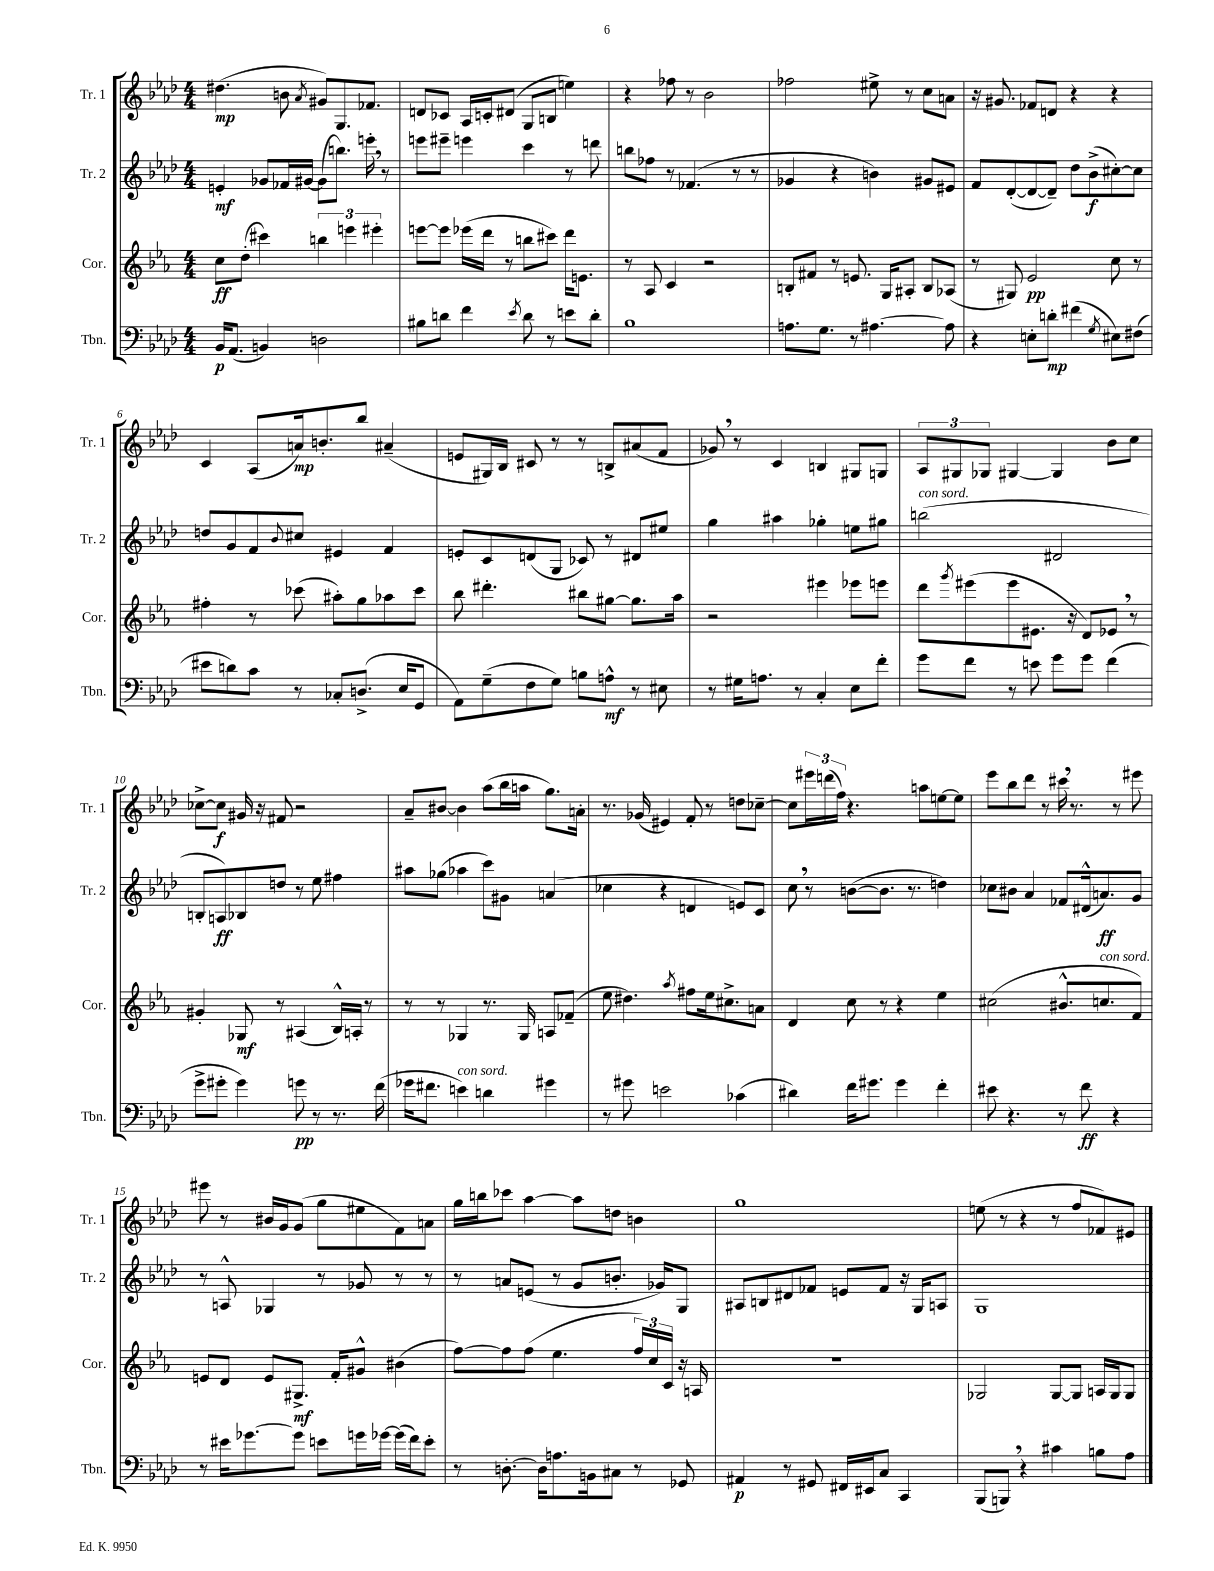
<<
\new StaffGroup <<
\new Staff = "s0" \with { instrumentName = "Tr. 1" shortInstrumentName = "Tr. 1" } {
    \clef treble \key aes \major \numericTimeSignature \time 4/4
    dis''4.\mp( b'8 \acciaccatura { aes'8 } gis'8) g8. fes'8. |
    d'8 ces'8 aes16 c'16-. dis'8( g8 b8 e''4) |
    r4 fes''8 r8 bes'2 |
    fes''2 eis''8-> r8 c''8 a'8 |
    r16 gis'8. fes'8 d'8 r4 r4 |
    c'4 aes8( a'16\mp) b'8.-. bes''8 ais'4--( |
    e'8 gis16) bes16 cis'8 r8 r8 b8-> ais'8( f'8 |
    ges'8) \breathe r8 c'4 b4 gis8 g8 |
    \tuplet 3/2 { aes8 gis8 ges8 } gis4~ gis4 bes'8 c''8 |
    ces''8~-> ces''8\f gis'16 r16 fis'8 r2 |
    aes'8-- bis'8~ bis'4 aes''8( bes''16 a''16 g''8.) a'16-. |
    r8. ges'16( eis'4) f'8-. r8 d''8 ces''8~-- |
    ces''8 \tuplet 3/2 { eis'''16 d'''16( f''16) } r4. a''8 e''8~ e''8 |
    ees'''8 bes''8 des'''8 r8 cis'''16 \breathe r8. r8 eis'''8 |
    eis'''8 r8 bis'16 g'16 g'8( g''8 eis''8 f'8) a'8 |
    g''16 b''16 ces'''8 aes''4~ aes''8 d''8 b'4 |
    g''1 |
    e''8( r8 r4 r8 f''8 fes'8) eis'8 \bar "|." |
}
\new Staff = "s1" \with { instrumentName = "Tr. 2" shortInstrumentName = "Tr. 2" } {
    \clef treble \key aes \major \numericTimeSignature \time 4/4
    e'4-.\mf ges'8 fes'16 gis'16~ gis'8( b''8.) e'''16-. \breathe r8 |
    e'''8 eis'''8-- e'''4 c'''4 r8 d'''8 |
    b''8 fes''8 r8 fes'4.( r8 r8 |
    ges'4 r4 b'4) gis'8 eis'8 |
    f'8 des'8~-.( des'8~ des'8--) des''8 bes'8->\f( cis''8~-.) cis''8 |
    d''8 g'8 f'8 \appoggiatura { bes'8 } cis''8 eis'4 f'4 |
    e'8-. c'8 d'8( g8 ces'8) r8 dis'8 eis''8 |
    g''4 ais''4 ges''4-. e''8 gis''8 |
    b''2^\markup { \italic "con sord." }( dis'2 |
    b8-. a8\ff) bes8 d''8 r8 ees''8 fis''4 |
    ais''8 ges''8( aes''4 c'''8) gis'8 a'4( |
    ces''4 r4 d'4 e'8) c'8 |
    c''8 \breathe r8 b'8~( b'8. r8. d''4) |
    ces''8 bis'8 aes'4 fes'8 dis'16-^( a'8.\ff) g'8 |
    r8 a8-^ ges4 r8 ges'8 r8 r8 |
    r8 a'8 e'8( r8 g'8 b'8.-. ges'16) g8 |
    ais8 b8 dis'8 fes'8 e'8 fes'8 r16 g16 a8 |
    g1 \bar "|." |
}
\new Staff = "s2" \with { instrumentName = "Cor." shortInstrumentName = "Cor." } {
    \clef treble \key ees \major \numericTimeSignature \time 4/4
    c''8\ff d''8-.( cis'''4) \tuplet 3/2 { b''4 e'''4 eis'''4-. } |
    e'''8~ e'''8 ees'''16( d'''16 r8 b''8 cis'''8) d'''16 e'8. |
    r8 aes8 c'4 r2 |
    b8-. fis'8 r8 e'8. g16 ais8-. b8 aes8( |
    r8 gis8) ees'2\pp c''8 r8 |
    fis''4-. r8 ces'''8( ais''8-.) g''8 aes''8 ces'''8 |
    bes''8 dis'''4.-. bis''8 gis''8~ gis''8. aes''16 |
    r2 eis'''4 ees'''8 e'''8 |
    d'''8 \acciaccatura { g'''8 } eis'''8( eis'''8 eis'8. r16 d'8) ees'8 \breathe r8 |
    gis'4-. ges8\mf r8 ais4( bes16-^) a16-. r8 |
    r8 r8 ges4 r8. ges16 a8 fes'8--( |
    ees''8 dis''4.) \acciaccatura { aes''8 } fis''8 ees''16 cis''8.-> a'8 |
    d'4 c''8 r8 r4 ees''4 |
    cis''2( bis'8.-^ c''8.^\markup { \italic "con sord." } f'8) |
    e'8 d'8 e'8 gis8.->\mf f'16-. gis'8-^ bis'4( |
    f''8~) f''8 f''8( ees''4. \tuplet 3/2 { f''16) c''16 c'16 } r16 a16 |
    R1 |
    ges2 ges8~ ges8 a16 ges16 ges8 \bar "|." |
}
\new Staff = "s3" \with { instrumentName = "Tbn." shortInstrumentName = "Tbn." } {
    \clef bass \key aes \major \numericTimeSignature \time 4/4
    bes,16\p aes,8.( b,4) d2 |
    bis8 d'8 f'4 \acciaccatura { ees'8 } d'8 r8 e'8 d'8-. |
    bes1 |
    a8. g8. r8 ais4.~ ais8 |
    r4 e8-. d'8-.\mp fis'4( \acciaccatura { g8 } eis8) fis8( |
    eis'8 d'8) c'8 r8 ces8-. d8.->( ees16 g,8 |
    aes,8) g8--( f8 g8) b8 a8-^\mf r8 eis8 |
    r8 gis16 a8. r8 c4-. ees8 f'8-. |
    g'8 f'8 r8 e'8 g'8 g'8 f'4( |
    g'8-> gis'8-. gis'4) g'8\pp r8 r8. f'16( |
    ges'16 fis'8. e'4^\markup { \italic "con sord." }) d'4 gis'4 |
    r8 gis'8 e'2 ces'4( |
    dis'4) f'16 gis'8. gis'4 f'4-. |
    eis'8 r4. r8 f'8\ff r4 |
    r8 eis'16 ges'8.~ ges'8 e'8 g'16 ges'16~ ges'16( f'16) e'8-. |
    r8 d8.~-. d16 a8. b,16 cis8 r8 ges,8 |
    ais,4\p r8 gis,8 fis,16 eis,16 c8 c,4 |
    bes,,8( b,,8) \breathe r4 cis'4 b8 aes8 \bar "|." |
}
>>
>>
